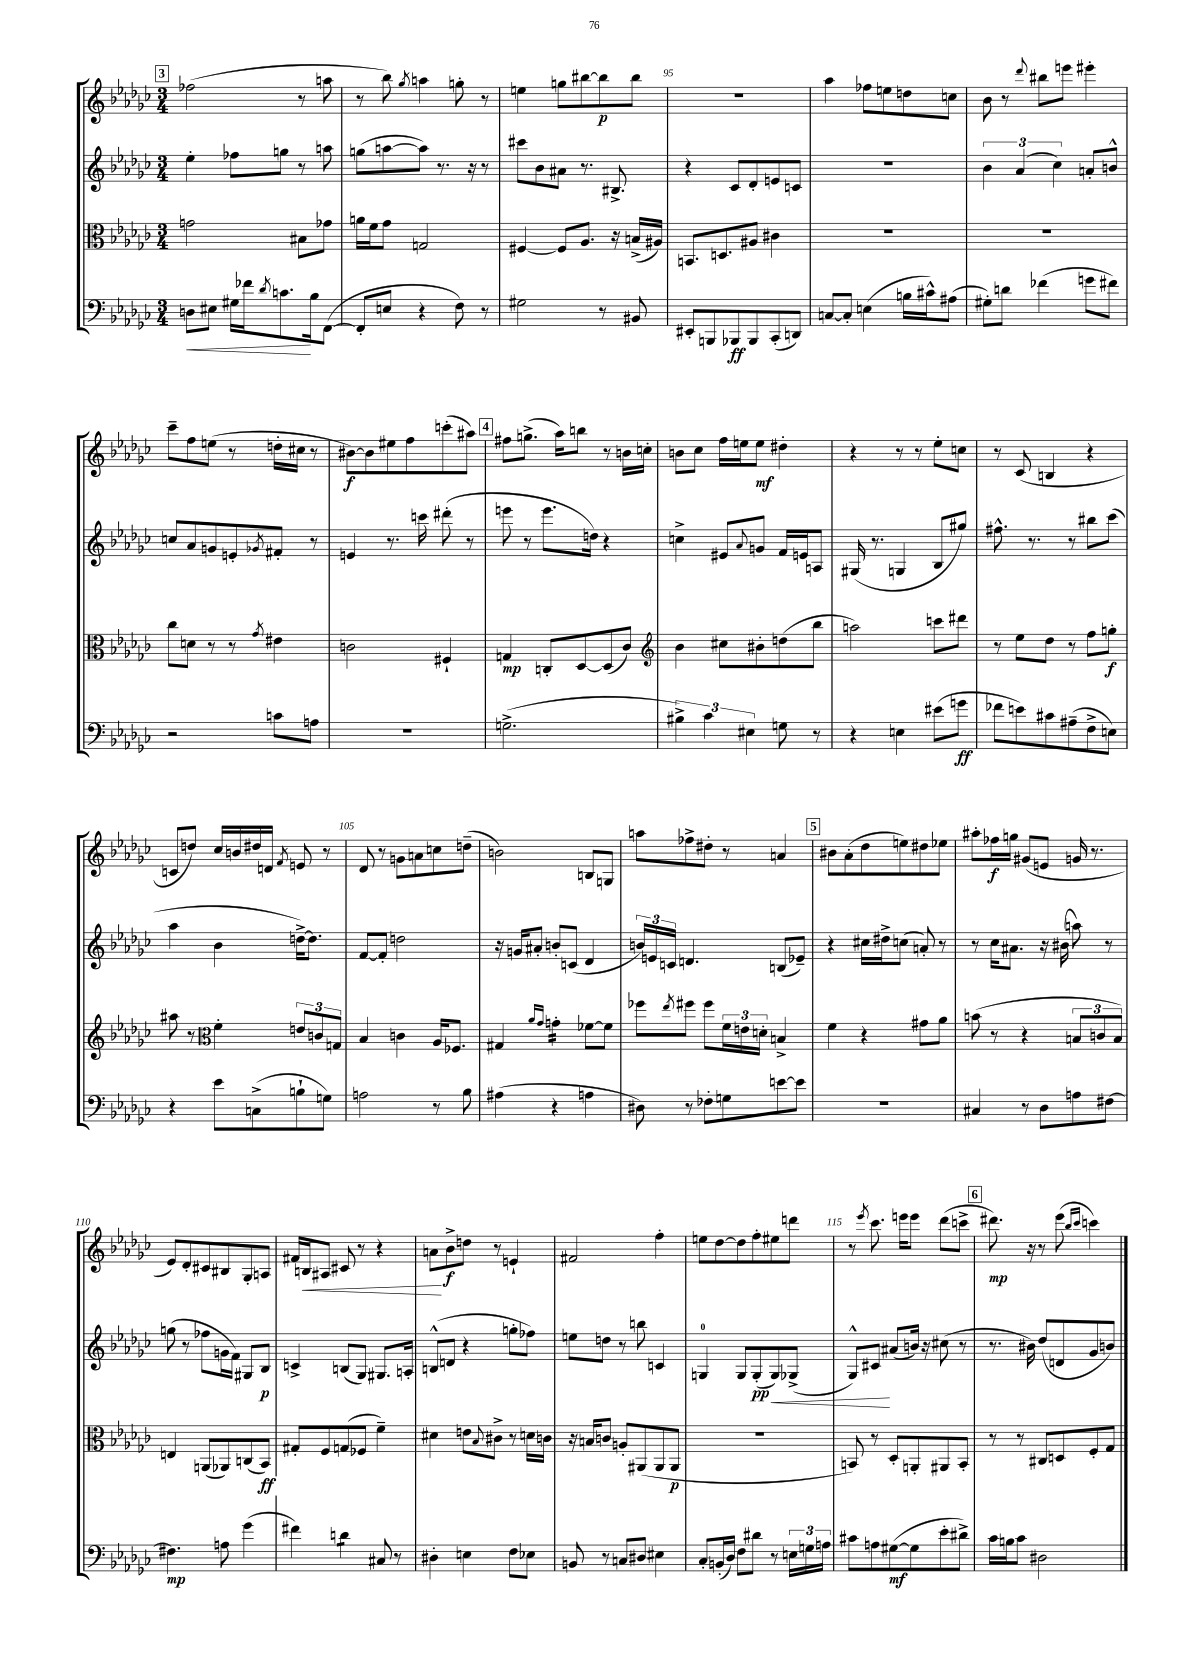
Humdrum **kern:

**kern	**kern	**kern	**kern
*staff4	*staff3	*staff2	*staff1
*clefF4	*clefC3	*clefG2	*clefG2
*k[b-e-a-d-g-c-]	*k[b-e-a-d-g-c-]	*k[b-e-a-d-g-c-]	*k[b-e-a-d-g-c-]
*M3/4	*M3/4	*M3/4	*M3/4
8D	2g	4ee-'	(2ff-
8E#	.	.	.
16G#	.	8ff-	.
16f-	.	.	.
8qd-	.	.	.
8.c	.	8gg	.
.	8B#	8r	8r
16B-	.	.	.
([8FF	8g-	8aa	8aa
=	=	=	=
8FF']	16a	(8gg	8r
.	16f	.	.
8E	8g-	[8aa	8bb-)
.	.	.	8qgg-
4r	2G	8aa])	4aa
.	.	8.r	.
8F)	.	.	8gg'
.	.	16r	.
8r	.	8r	8r
=	=	=	=
2G#	[4F#	8ccc#	4ee
.	.	8b-	.
.	8F#]	8a#	8gg
.	8.A-	8.r	[8bb#
8r	.	.	8bb#]
.	16r	8.B#^	.
8BB#	(16B^	.	8bb#
.	16A#)	.	.
=	=	=	=
8EE#'	8.BB	4r	2.r
8BBB	.	.	.
.	8.D	.	.
8BBB-	.	8c-	.
8BBB-	8A#	8d-'	.
(8CC-'	4c#	8e	.
8DD)	.	8c	.
=	=	=	=
[8C	2.r	2.r	4aa-
8C']	.	.	.
(4E	.	.	8ff-
.	.	.	8ee
16B	.	.	8dd
16c#^^)	.	.	.
(8A#	.	.	8cc
=	=	=	=
8G#')	2.r	6b-	8b-
8d	.	.	8r
.	.	(6a-	.
.	.	.	8qqddd-
(4f-	.	.	8bb#
.	.	6cc-)	.
.	.	.	8eee
8g	.	8a'	4eee#'
8f#)	.	8b^^	.
=	=	=	=
2r	8cc-	8cc	8ccc-~
.	8d	8a-	8ff
.	8r	8g	(8ee
.	8r	8e'	8r
.	8qg-	8qg-	.
8c	4e#	8f#'	16dd'
.	.	.	16cc#
8A	.	8r	8r
=	=	=	=
2.r	2c	4e	[8b#)
.	.	.	8b#]
.	.	8.r	8ee#
.	.	.	8ff
.	.	16ccc	.
.	4F#`	(8ddd#'	(8ccc'
.	.	8r	8aa#)
=	=	=	=
(2.G^	4G	8eee	8ff#
.	.	8r	(8.gg^
.	8C'	8.eee	.
.	.	.	16aa-)
.	[8D-	.	8bb
.	.	16dd)	.
.	(8D-]	4r	8r
.	8c-)	.	16b
.	.	.	16cc'
=	=	=	=
*	*clefG2	*	*
6B#^)	4b-	4cc^	8b
.	.	.	8cc-
6c-	.	.	.
.	8cc#	8e#	16ff
.	.	.	16ee
6E#	.	.	.
.	.	8qqa-	.
.	8b#'	8g	8ee
8G	(8dd	16f	4dd#'
.	.	16e	.
8r	8bb-	8A	.
=	=	=	=
4r	2aa)	(16G#	4r
.	.	8.r	.
4E	.	4G	8r
.	.	.	8r
(8e#	8ccc	8B-	8ee-'
8g	8ddd#	8gg#)	8cc
=	=	=	=
8f-	8r	8.ff#^^	8r
8e)	8ee-	.	(8c-
.	.	8.r	.
8c#	8dd-	.	4B
(8A#~	8r	8r	.
8F^	8ff	8bb#	4r
8E)	8gg'	(8ccc-	.
=	=	=	=
4r	8aa#	4aa-	8c
.	8r	.	8dd)
*	*clefC3	*	*
8e-	4f'	4b-	16cc-
.	.	.	16b
(8C^	.	.	16dd#
.	.	.	16d
.	.	.	8qf
8B`	12e	[16dd^)	8e
.	.	8.dd]	.
.	12c	.	.
8G)	.	.	8r
.	12G	.	.
=	=	=	=
2A	4B-	[8f	8d-
.	.	8f']	8r
.	4c	2dd	8g
.	.	.	8a
8r	16A-	.	8cc
.	8.F-	.	.
8B-	.	.	(8dd~
=	=	=	=
(4A#	4G#	16r	2b)
.	.	16g	.
.	.	8a#'	.
.	16qqa-	.	.
.	16qqg-	.	.
4r	4g'	8b'	.
.	.	(8c	.
4A	[8f-	4d-	8B
.	8f-]	.	8G
=	=	=	=
8D#)	8ff-	24b)	8aa
.	.	24e	.
.	.	24c	.
.	8qee-	.	.
8r	8ff#	4.d	8ff-^
8F-'	8ff#	.	8dd#'
8G	24f	.	8r
.	24e	.	.
.	24d'	.	.
[8e	4B^	(8B	4a
8e]	.	8e-~)	.
=	=	=	=
2.r	4f	4r	8b#
.	.	.	(8a-'
.	4r	16cc#	8dd-
.	.	16dd#^	.
.	.	(8cc	8ee)
.	8g#	8a')	8dd#
.	8a-	8r	8ee-
=	=	=	=
4C#	(8b	8r	8aa#'
.	8r	16cc-	16ff-
.	.	8.a#	16gg
8r	4r	.	(8g#
8D-	.	16r	8e
.	.	(16b#	.
8A	12B	8aa)	16g
.	.	.	8.r
.	12c	.	.
[8F#	.	8r	.
.	12B)	.	.
=	=	=	=
4.F#]	4E	(8gg	8e-)
.	.	8r	8d-'
.	(8AA	8ff-	8c#
8A	8AA-)	16g	8B#
.	.	16f)	.
(4g-	(8C	8G#	8G-'
.	8BB-)	8B-	8A
=	=	=	=
4f#)	8G#'	4c^	16f#
.	.	.	16B
.	8F	.	8A#
4d	(8G	(8B	8c#
.	8F-	8G-)	8r
8C#	4f~)	8.G#	4r
8r	.	.	.
.	.	16A'	.
=	=	=	=
4D#'	4d#	(8B^^	8a
.	.	8d	8b-^
4E	8e	4r	8dd
.	8qqB-	.	.
.	8c#^	.	8r
8F	8r	8gg'	4e`
8E-	16d	8ff-)	.
.	16c	.	.
=	=	=	=
8BB	16r	8ee	2f#
.	16B	.	.
8r	8c	8dd	.
8C	8A'	8r	.
8D#	(8AA#	8bb	.
4E#	8AA#	4c	4ff'
.	8AA#	.	.
=	=	=	=
8C-'	2.r	4G	8ee
(16BB'	.	.	[8dd-
16D-)	.	.	.
8F	.	8G	8dd-]
8d#	.	(8G'	8ff'
8r	.	8G)	8ee#
24E	.	(8G-^	8ddd
24G	.	.	.
24A	.	.	.
=	=	=	=
8c#	8BB)	8G-^^)	8r
.	.	.	8qeee-
8A	8r	8c#	8.ccc-
([8G#	8D-'	(8a#	.
.	.	.	16eee
8G#]	8AA'	16b)	8eee
.	.	16r	.
8e-'	8AA#	(8cc#	(8ddd-
8d#^)	8BB'	8r	8ccc^
=	=	=	=
16c-	8r	8.r	8.ddd#)
16B	.	.	.
8c-	8r	.	.
.	.	16b#)	16r
2D#	8C#	(8dd-	8r
.	8D	8d	(8eee-
.	.	.	16qqbb-
.	.	.	16qqccc-
.	8F'	8g-	4ccc)
.	8G-	8b)	.
==	==	==	==
*-	*-	*-	*-
